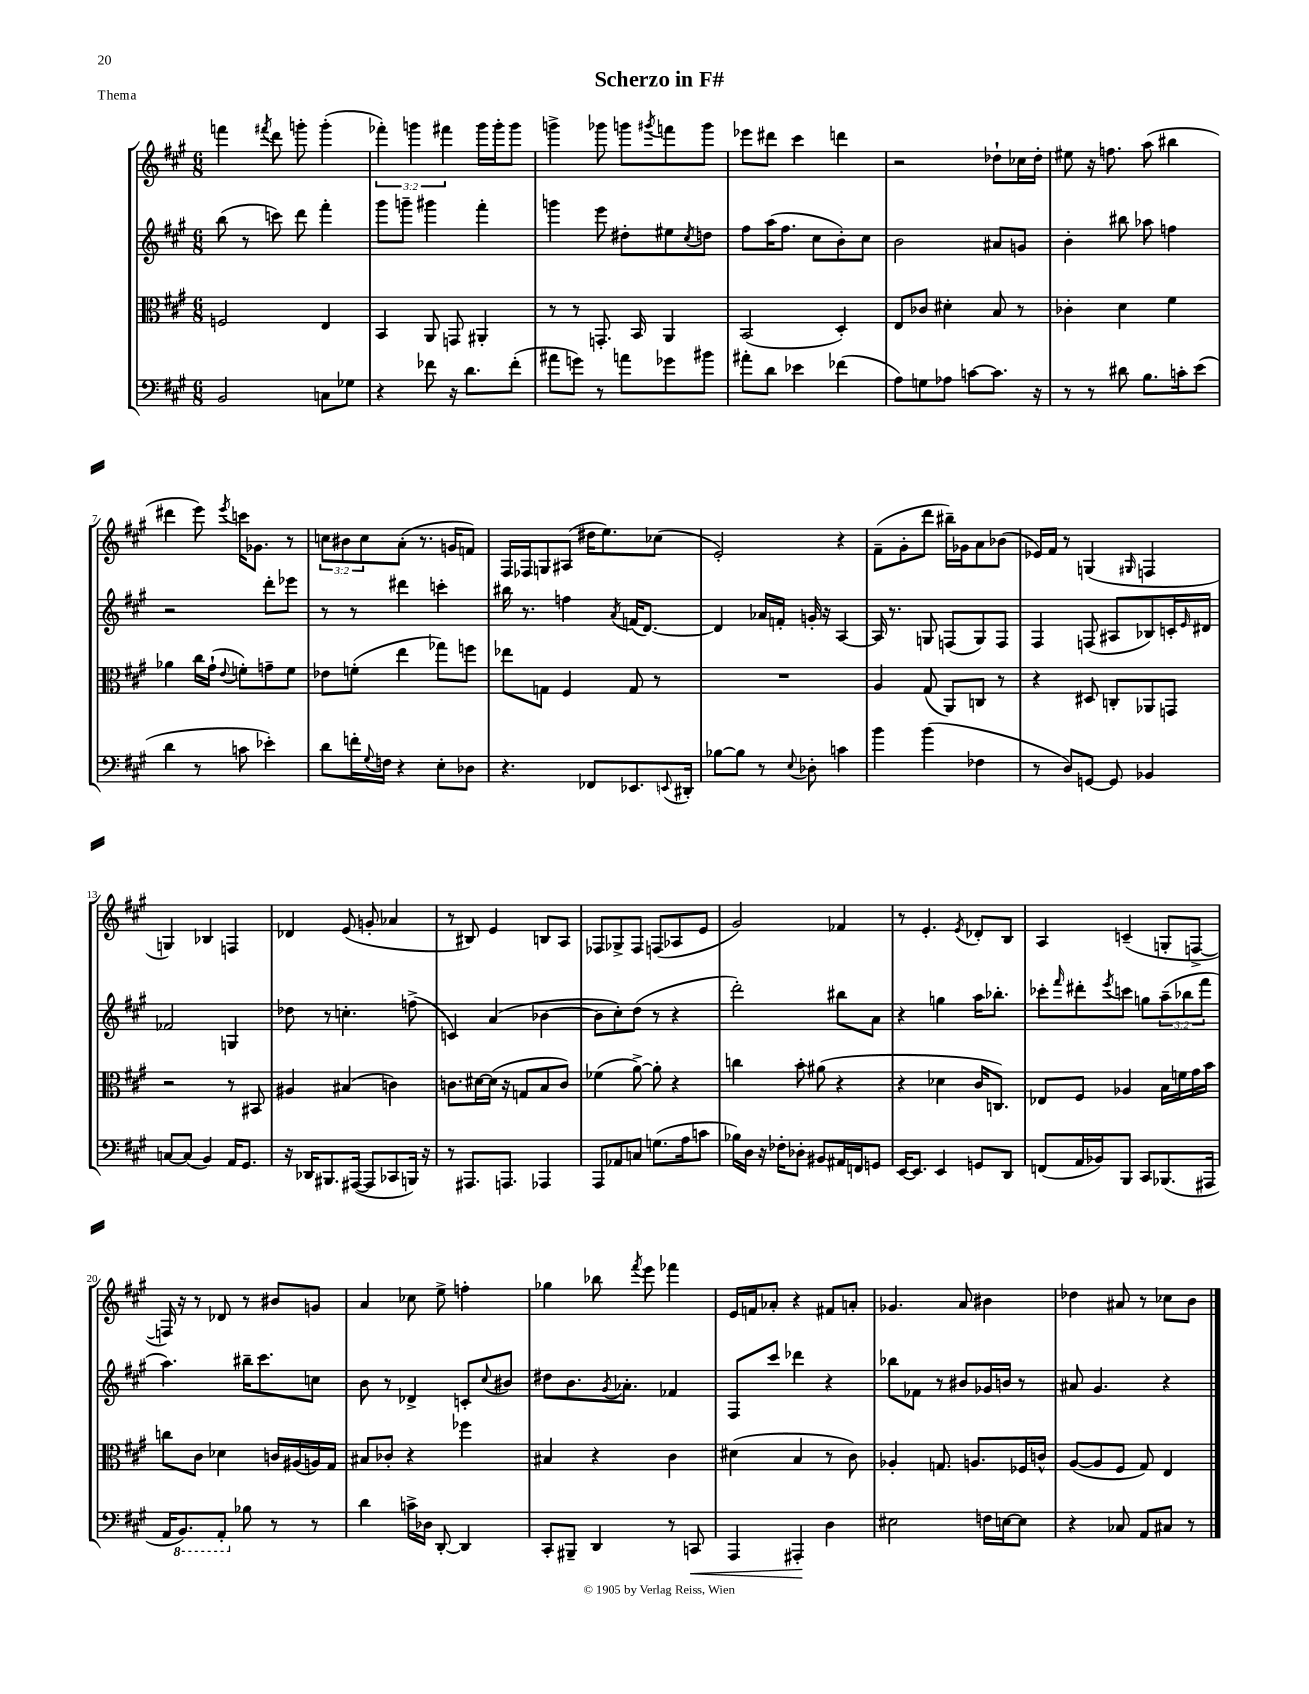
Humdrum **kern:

**kern	**dynam	**kern	**kern	**kern
*part4	*part4	*part3	*part2	*part1
*staff4	*staff4	*staff3	*staff2	*staff1
*clefF4	*	*clefC3	*clefG2	*clefG2
*k[f#c#g#]	*	*k[f#c#g#]	*k[f#c#g#]	*k[f#c#g#]
*M6/8	*	*M6/8	*M6/8	*M6/8
=1	=1	=1	=1	=1
2BB/	.	2Fn/	(8bb\	4fffn\
.	.	.	8r	.
.	.	.	.	8qfff#X/
.	.	.	8cccn\)	8ddd\
.	.	.	8ddd\	8gggn'\
8Cn\L	.	4E/	4fff#'\	(4ggg'\
8G-X\J	.	.	.	.
=2	=2	=2	=2	=2
4r	.	4BB/	8ggg#\L	6fff-X'\)
.	.	.	8gggn~\J	.
.	.	.	.	6gggn\
8f-X\	.	8AA/	4ggg#X\	.
.	.	.	.	6fff#X\
16r	.	8GGn/	.	.
8.d\L	.	.	.	.
.	.	4AA#X'/	4fff#'\	16ggg\LL
.	.	.	.	16ggg'\J
(8f-'\J	.	.	.	8ggg\J
=3	=3	=3	=3	=3
8a#X\L	.	8r	4gggn\	4gggn^\
8gn\J)	.	8r	.	.
8r	.	8.GGn'/	8eee\	8ggg-X\
8an\L	.	.	8dd#X'\L	8gggn\L
.	.	16BB/	.	.
.	.	.	.	8qggg#X/
8g-X\	.	4AA/	8ee#X\	8fffn\
.	.	.	8qcc#/	.
8b#X\J	.	.	8ddn\J	8ggg#\J
=4	=4	=4	=4	=4
8a#X'\L	.	(2BB/	8ff#\L	8eee-X\L
8d\J	.	.	(16aa\K	8ddd#X\J
.	.	.	8.ff#\J	.
4e-X\	.	.	.	4ccc#\
.	.	.	8cc#\L	.
(4f-X\	.	4D'/)	8b'\)	4dddn\
.	.	.	8cc#\J	.
=5	=5	=5	=5	=5
8A\L)	.	8E/L	2b\	2r
8Gn\	.	8c-X/J	.	.
8A-X\J	.	4d#X'\	.	.
[8cn\L	.	.	.	.
8.c\J]	.	8B/	8a#X/L	8dd-X`\L
.	.	8r	8gn/J	16cc-X\L
16r	.	.	.	16dd-'\JJ
=6	=6	=6	=6	=6
8r	.	4c-X'\	4b'\	8ee#X\
8r	.	.	.	16r
.	.	.	.	8.ffn\
8d#X\	.	4d\	8bb#X\	.
8.B\L	.	.	8aa-X\	(8aa\
.	.	4f#\	4ffn\	4bb#X\
16cn'\k	.	.	.	.
(8e\J	.	.	.	.
!!LO:LB:g=z
=7	=7	=7	=7	=7
4d\	.	4a-X\	2r	4ddd#X\
8r	.	16cc#\LL	.	8eee\)
.	.	(16g#`\JJ	.	.
.	.	8qqe/	.	8qeee/
8cn\	.	8fn'\L)	.	16cccn\KL
.	.	.	.	8.g-X\J
4e-X'\)	.	8gn~\	8ddd'\L	.
.	.	8f\J	8eee-X\J	8r
=8	=8	=8	=8	=8
8d\L	.	8e-X\L	8r	12ccn\L
.	.	.	.	12b#X\
16fn'\L	.	(8fn'\J	8r	.
.	.	.	.	12cc\
8qqG#/	.	.	.	.
16Fn\JJ	.	.	.	.
4r	.	4ee\	4ddd#X\	(8a'\J
.	.	.	.	8.r
8E'\L	.	8gg-X\L)	4cccn'\	.
.	.	.	.	16gn/KL
8D-X\J	.	8ffn\J	.	8fn/J)
=9	=9	=9	=9	=9
4.r	.	8ee-X\L	16bb#X\	16F#/LL
.	.	.	8.r	16F-X/J
.	.	8Gn\J	.	8Gn/
.	.	4F#/	4ffn\	(8A#X/J
8FF-X/L	.	.	.	16dd#X\KL
.	.	.	.	8.ee\)
.	.	.	8qa/	.
8.EE-X/	.	8G/	(16fn/KL	.
.	.	.	[8.d/J)	.
.	.	8r	.	(8cc-X\J
8qqEEn/	.	.	.	.
16DD#X'/Jk	.	.	.	.
=10	=10	=10	=10	=10
[8B-X\L	.	2.r	4d/]	2e'/)
8B-\J]	.	.	.	.
8r	.	.	16a-X/LL	.
.	.	.	16fn'/JJ	.
8qqE/	.	.	.	.
8D-X'\	.	.	16gn'/	.
.	.	.	16r	.
4cn\	.	.	[4A/	4r
=11	=11	=11	=11	=11
4b\	.	4A/	16A/]	(8f#~\L
.	.	.	8.r	.
.	.	.	.	8g#'\
(4b\	.	(8G#/	8Gn/	8ddd\J
.	.	8AA/L)	(8Fn/L	16bb#X~\LL)
.	.	.	.	16g-X\J
4F-X\	.	8Cn/J	8G/)	8a\
.	.	8r	8F/J	(8b-X\J
=12	=12	=12	=12	=12
8r	.	4r	4F#/	16e-X/LL)
.	.	.	.	16f#/JJ
8D/L)	.	.	.	8r
[8GGn/J	.	8D#X/	(8Fn/	(4Gn/
8GG/]	.	8Cn'/L	8A#X/L	.
.	.	.	.	16qqG#X/
4BB-X/	.	8AA-X/	8B-X/)	4Fn/
.	.	8GGn/J	16cn'/L	.
.	.	.	16qqe/	.
.	.	.	16d#X/JJ	.
!!LO:LB:g=z
=13	=13	=13	=13	=13
[8Cn/L	.	2r	2f-X/	4Gn/)
(8C/J]	.	.	.	.
4BB/)	.	.	.	4B-X/
16AA/KL	.	8r	4Gn/	4Fn/
8.GG#/J	.	.	.	.
.	.	8BB#X/	.	.
=14	=14	=14	=14	=14
16r	.	4A#X/	8dd-X\	4d-X/
16DD-X/KL	.	.	.	.
8.BBB#X/	.	.	8r	.
.	.	(4B#X/	4.ccn'\	(8e/
([16AAA#X/Jk	.	.	.	.
8AAA#/L]	.	.	.	8gn'/
8CC-X/	.	4cn\)	.	4a-X/
16BBBn/Jk)	.	.	(8ffn^\	.
16r	.	.	.	.
=15	=15	=15	=15	=15
8r	.	8.cn\L	4cn/)	8r
8.AAA#X/L	.	.	.	8B#X/)
.	.	[16d#X\L	.	.
.	.	(16d#\JJ]	(4a/	4e/
8.AAAn/J	.	16r	.	.
.	.	8Gn/L	.	.
4AAA-X/	.	8B/	[4b-X\	8Bn/L
.	.	8c/J)	.	8A/J
=16	=16	=16	=16	=16
8AAA/L	.	(4f-X\	8b-\L]	8F-X/L
8AA-X/	.	.	8cc#'\)	8G-X^/
8Cn/J	.	[8a^\)	(8dd\J	8F-/J
(8.Gn\L	.	8a'\]	8r	(8Fn/L
.	.	4r	4r	8A-X/
16A\k	.	.	.	.
8cn\J	.	.	.	8e/J
=17	=17	=17	=17	=17
16B-X\LL)	.	4ccn\	2ddd'\)	2g#/)
16D\JJ	.	.	.	.
16r	.	.	.	.
16F-X'\KL	.	.	.	.
8D-X'\J	.	8b'\	.	.
8BB#X/L	.	(8a#X\	.	.
16AA#X/L	.	4r	8bb#X\L	4f-X/
16FFn/J	.	.	.	.
8GGn/J	.	.	8a\J	.
=18	=18	=18	=18	=18
[16EE/KL	.	4r	4r	8r
8.EE/J]	.	.	.	.
.	.	.	.	4.e'/
4EE/	.	4d-X\	4ggn\	.
.	.	.	.	8qe/
8GGn/L	.	16c#/KL	16aa\KL	8d-X'/L
.	.	8.Cn/J)	8.bb-X'\J	.
8DD/J	.	.	.	8B/J
=19	=19	=19	=19	=19
(8FFn/L	.	8E-X/L	8ccc-X'\L	4A/
.	.	.	16qqfff#/	.
16AA/L	.	8F#/J	8ddd#X'\	.
16BB-X/J)	.	.	.	.
.	.	.	8qeee/	.
8BBB/J	.	4A-X/	8cccn\J	(4cn~/
8CC#/L	.	.	8ggn\L	.
(8.BBB-X/	.	16B\LL	(12aa~\	8Gn'/L
.	.	16fn\	.	.
.	.	.	12bb-X\	.
.	.	16g#\	.	[8Fn^/J
.	.	.	12fff#\J	.
16AAA#X/Jk	.	16b\JJ	.	.
!!LO:LB:g=z
=20	=20	=20	=20	=20
16AA/KL	.	8ccn\L	4.aa\)	16Fn/])
*8ba	*	*	*	*
8.BBB/)	.	.	.	16r
.	.	8c#\J	.	8r
8AAA'/J	.	4d-X\	.	8d-X/
*X8ba	*	*	*	*
8B-X\	.	.	16bb#X~\KL	8r
.	.	.	8.ccc#\	.
8r	.	16cn/LL	.	8b#X/L
.	.	(16A#X/	.	.
8r	.	16An/)	8ccn\J	8gn/J
.	.	16G#/JJ	.	.
=21	=21	=21	=21	=21
4d\	.	8B#X/L	8b\	4a/
.	.	8c-X'/J	8r	.
16cn^\LL	.	4r	4d-X^/	8cc-X\
16D-X\JJ	.	.	.	.
[8DD'/	.	.	.	8ee^\
4DD/]	.	4ff-X\	8cn'/L	4ffn'\
.	.	.	8qqcc#/	.
.	.	.	8b#X/J	.
=22	=22	=22	=22	=22
8CC#'/L	.	4B#X/	8dd#X\L	4gg-X\
8BBB#X~/J	.	.	8.b\	.
4DD/	.	4r	.	8bb-X\
.	.	.	8qg#/	.
.	.	.	8.a-X'\J	.
.	.	.	.	8qfff#/
.	.	.	.	8eee\
8r	.	4c#\	4f-X/	4fff-X\
!	!LO:HP:b	!	!	!
8CCn/	<	.	.	.
=23	=23	=23	=23	=23
4AAA/	.	(4d#X\	8F#/L	16e/LL
.	.	.	.	16fn/J
.	.	.	8ccc#/J	8a-X'/J
4AAA#X'/	.	4B/	4ddd-X\	4r
4D\	[	8r	4r	8f#X/L
.	.	8c#\)	.	8an'/J
=24	=24	=24	=24	=24
2E#X\	.	4A-X'/	8bb-X\L	4.g-X/
.	.	.	8f-X\J	.
.	.	8.Gn/	8r	.
.	.	.	8b#X/L	8a/
.	.	8.An/L	.	.
16Fn\LL	.	.	16g-X/L	4b#X\
[16En\J	.	.	16bn/JJ	.
8E\J]	.	16F-X/L	8r	.
.	.	16cn^^/JJ	.	.
=25	=25	=25	=25	=25
4r	.	([8A/L	8a#X/	4dd-X\
.	.	8A/]	4.g#/	.
8C-X/	.	8F#/J	.	8a#X/
8AA/L	.	8G#/)	.	8r
8C#X/J	.	4E/	4r	8cc-X\L
8r	.	.	.	8b\J
==	==	==	==	==
*-	*-	*-	*-	*-
